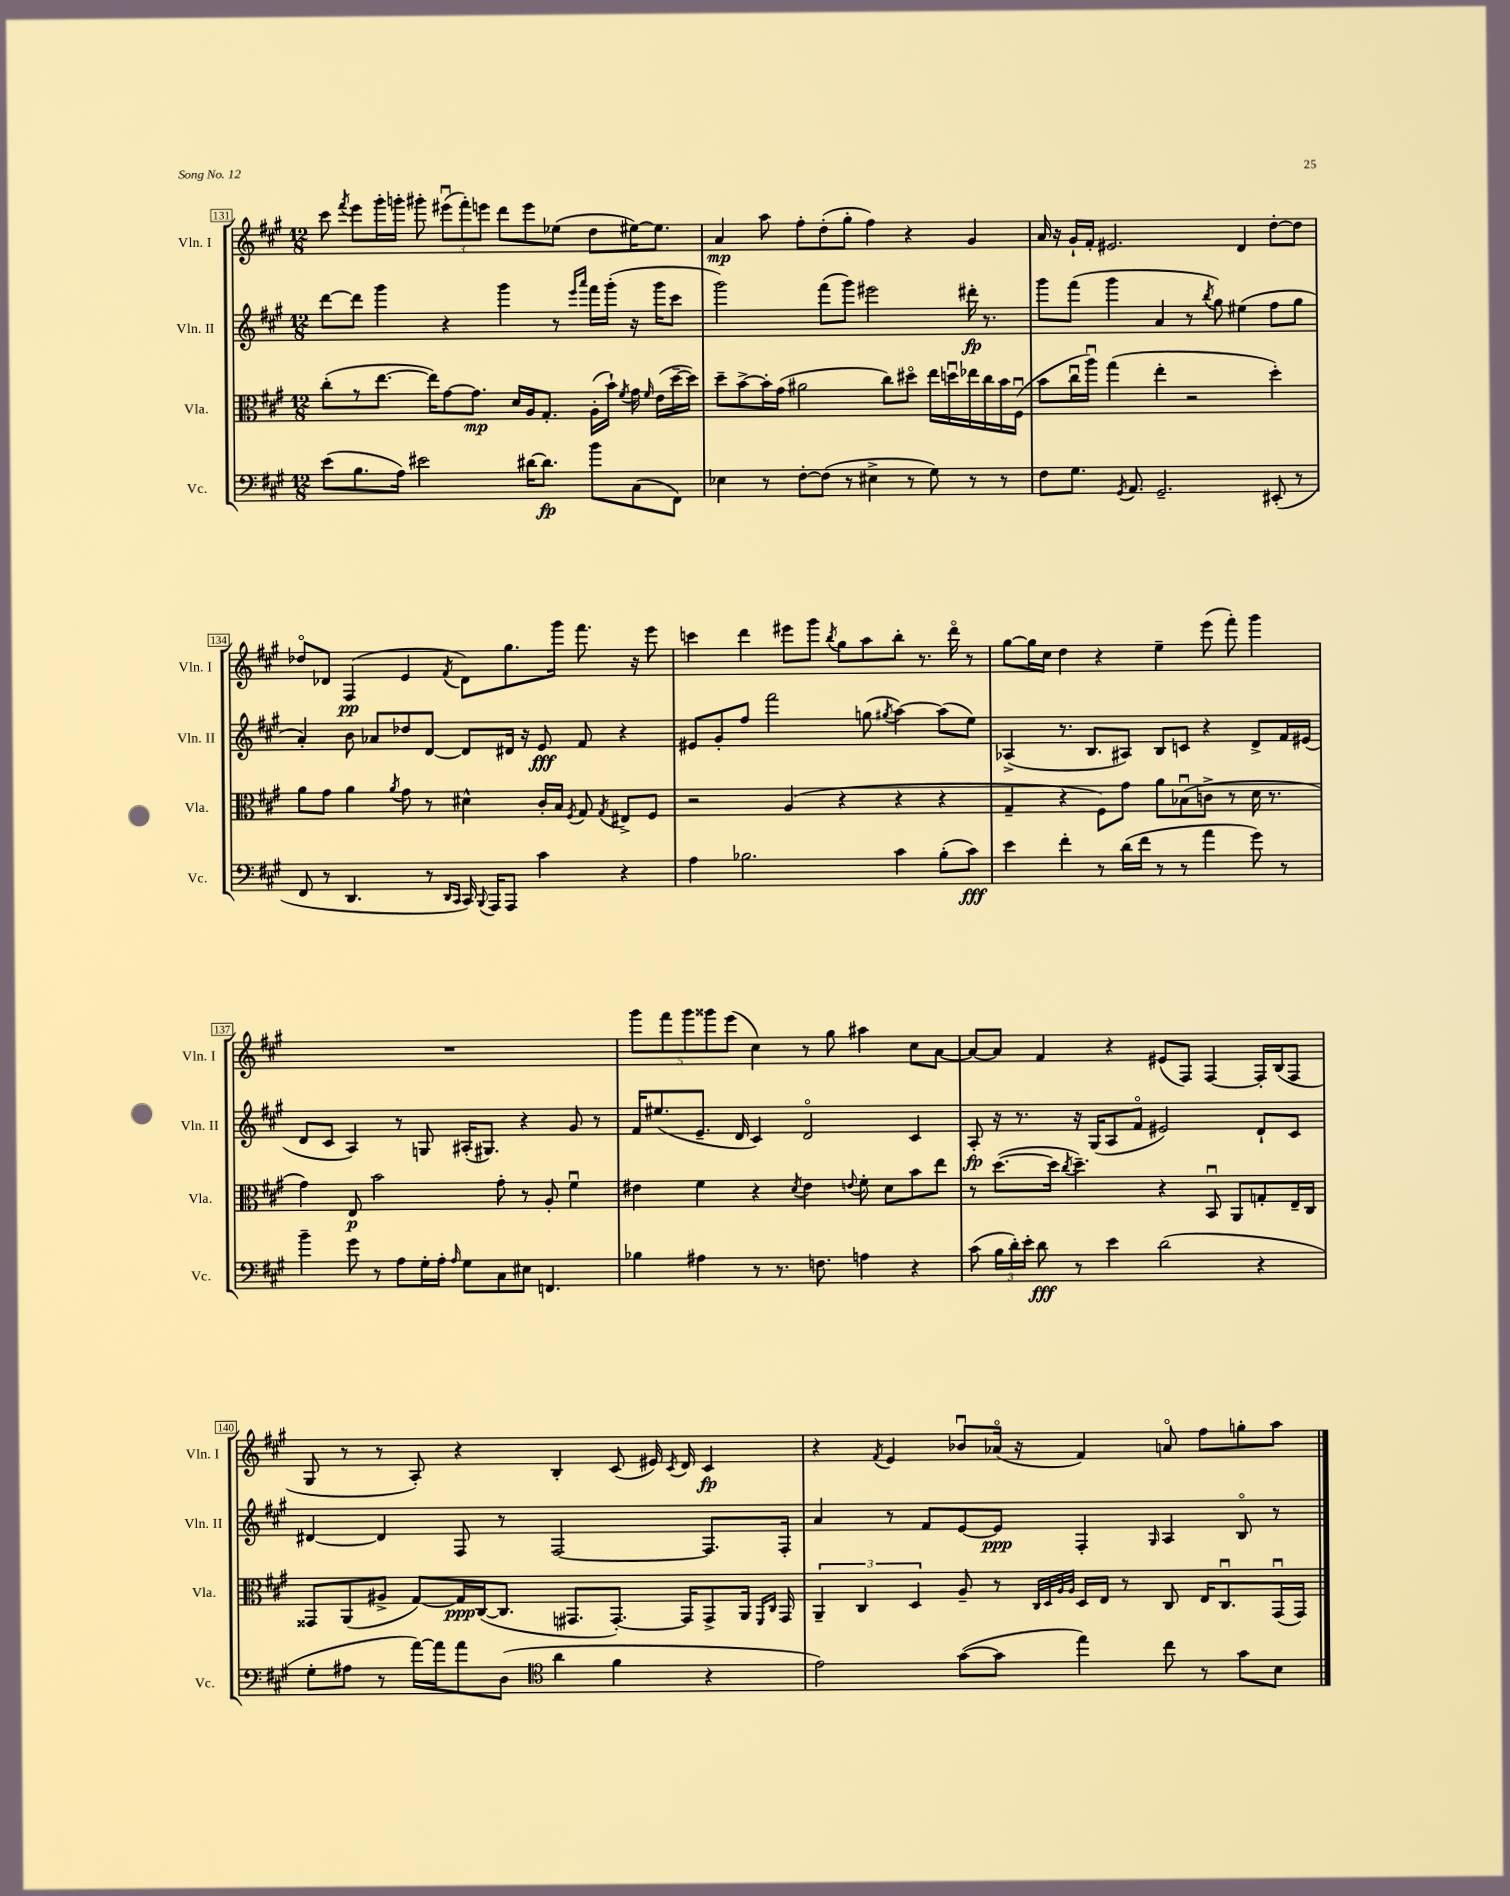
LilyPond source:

<<
\new StaffGroup <<
\new Staff = "s0" \with { instrumentName = "Vln. I" shortInstrumentName = "Vln. I" } {
    \clef treble \key a \major \numericTimeSignature \time 12/8
    \autoBeamOff cis'''8 \acciaccatura { fis'''8 } e'''8[ gis'''16-. g'''16]-. gis'''8-. \tuplet 3/2 { eis'''8[\downbow( fis'''8-.) e'''8] } d'''8[ e'''8 ees''8]( d''8[ eis''16~) eis''8.] |
    a'4\mp a''8 fis''8[-. d''8-.( gis''8]-. fis''4) r4 gis'4 |
    a'16 r16 gis'16[-! fis'16]-. eis'2. d'4 d''8[~-. d''8] |
    des''8[\flageolet des'8] fis4\pp( e'4 \acciaccatura { fis'8 } des'8[) gis''8. gis'''16] fis'''8. r16 e'''8 |
    c'''4 d'''4 eis'''8[ gis'''8] \acciaccatura { b''8 } gis''8[ a''8 b''8]-. r8. d'''16\flageolet r8 |
    gis''8[~ gis''16 cis''16] d''4 r4 e''4-- e'''8( fis'''8-.) gis'''4 |
    R1. |
    \tuplet 5/4 { gis'''8[ fis'''8 gis'''8 gisis'''8 e'''8]( } cis''4) r8 gis''8 ais''4 cis''8[ a'8]~ |
    a'8[~ a'8] fis'4 r4 eis'8[( fis8]) fis4~ fis16[-. b16( fis8] |
    gis8 r8 r8 a8-.) r4 b4-. cis'8( eis'16) \acciaccatura { cis'8 } d'16 cis'4\fp |
    r4 \acciaccatura { fis'8 } e'4 bes'8[\downbow aes'16]\flageolet( r16 fis'4) a'8\flageolet fis''8[ g''8-. a''8] \bar "|." |
}
\new Staff = "s1" \with { instrumentName = "Vln. II" shortInstrumentName = "Vln. II" } {
    \clef treble \key a \major \numericTimeSignature \time 12/8
    \autoBeamOff d'''8[~ d'''8] gis'''4 r4 gis'''4 r8 \grace { e'''16[ a'''16] } fis'''16[ gis'''16]-.( r16 gis'''16[ cis'''8] |
    gis'''2) fis'''8[( gis'''8]) eis'''2 dis'''16-.\fp r8. |
    gis'''8[ fis'''8]( gis'''4 a'4 r8 \acciaccatura { b''8 } gis''8) eis''4( fis''8[ gis''8] |
    a'4-.) b'8 aes'8[ des''8 d'8]~ d'8[ dis'16] r16 e'8\fff fis'8 r4 |
    eis'8[ gis'8-. fis''8] fis'''2 g''8( \acciaccatura { gis''8 } a''4~) a''8[( e''8]) |
    aes4->( r8. b8.[ ais8]) b8[ c'8] r4 d'8[-> fis'16 eis'16]( |
    d'8[ cis'8] a4) r8 g8 ais16[-.( gis8.]) r4 gis'8 r8 |
    fis'16[ eis''8.( e'8.]-- d'16 cis'4) d'2\flageolet cis'4 |
    a8-.\fp r16 r8. r16 gis16[( a8 fis'8]\flageolet eis'2) d'8[-! cis'8] |
    dis'4~ dis'4 fis8 r8 fis2~ fis8.[ fis16]-. |
    a'4 r8 fis'8[ e'8~ e'8]\ppp fis4-. \grace { gis16 } a4 b8\flageolet r8 \bar "|." |
}
\new Staff = "s2" \with { instrumentName = "Vla." shortInstrumentName = "Vla." } {
    \clef alto \key a \major \numericTimeSignature \time 12/8
    \autoBeamOff cis''8[-.( r8 e''8.]~ e''16[) gis'8~ gis'8.]\mp d'16[ a16 gis8.]-. a16[-.( b'16]-!) \acciaccatura { fis'8 } gis'16 \grace { fis'16 } e'16[( d''16~-- d''16]) |
    d''8[-- b'8~-> b'16-. gis'16]( ais'2 cis''8[) dis''8]\flageolet e''16[ d''16\downbow ees''16 cis''16 b'16 fis16]\downbow( |
    b'8[ cis''16\downbow a''16]\downbow) gis''4( e''4-. r2 d''4-.) |
    a'8[ gis'8] a'4 \acciaccatura { a'8 } gis'8 r8 dis'4-^ cis'16[-. b16] \acciaccatura { fis8 } gis8 \acciaccatura { gis8 } eis8[-> fis8] |
    r2 a4( r4 r4 r4 |
    gis4-- r4 fis8[) gis'8] a'8[ bes8\downbow( c'8]-> r8 d'16 r8. |
    gis'4) e8\p b'2 gis'8-. r8 a8-. fis'4\downbow |
    eis'4 fis'4 r4 \acciaccatura { d'8 } eis'4 \appoggiatura { e'8 } fis'8-. d'8[ b'8 e''8] |
    r8 d''8.[~( d''16] \acciaccatura { cis''8 } d''4.--) r4 b,8\downbow a,8[ g8-. e16-- cis16] |
    gisis,8[ a,8( ais8]-> gis8[~) gis16\ppp cis16~( cis8.] gis,8.[ gis,8.]~-.) gis,16[ gis,8-> a,16] \grace { fis,16[ cis16] } gis,16 |
    \tuplet 3/2 { a,4-- cis4 d4 } a8-- r8 \grace { cis32[ d32 a32 a32] } d16[ e16] r8 cis8 e16[ cis8.\downbow gis,16\downbow( gis,16]) \bar "|." |
}
\new Staff = "s3" \with { instrumentName = "Vc." shortInstrumentName = "Vc." } {
    \clef bass \key a \major \numericTimeSignature \time 12/8
    \autoBeamOff e'8[( b8. a16]) eis'2 dis'16[~ dis'8.]\fp b'8[ cis8( fis,8]) |
    ees4 r8 fis8[~-. fis8]( r8 eis4-> r8 gis8) r8 r8 |
    fis8[ gis8.] \acciaccatura { gis,8 } a,8. gis,2.-- eis,8-.( r8 |
    fis,8 r8 d,4. r8 \grace { d,16[ cis,16] } cis,16) \appoggiatura { b,,8 } a,,16[ a,,8] cis'4 r4 |
    a4 bes2. cis'4 bes8[-.( cis'8]\fff) |
    e'4 fis'4-. r8 d'16[( fis'16] r8 r8 a'4 gis'8) r8 |
    b'4-- gis'8 r8 a8[ gis16-. a16]-. \grace { a16 } gis8[ cis8 eis8] f,4. |
    bes4 ais4 r8 r8. f8. a4 r4 |
    cis'8( \tuplet 3/2 { b16[ d'16-.) e'16]-. } d'8\fff r8 e'4 d'2( r4 |
    gis8[-. ais8] r8 a'16[~) a'16 a'8 d8]( \clef tenor a'4 fis'4 r4 |
    e'2) gis'8[~( gis'8] e''4) cis''8 r8 gis'8[ b8] \bar "|." |
}
>>
>>
\layout { \context { \Score currentBarNumber = #131 \override BarNumber.stencil = #(make-stencil-boxer 0.1 0.3 ly:text-interface::print) } }
